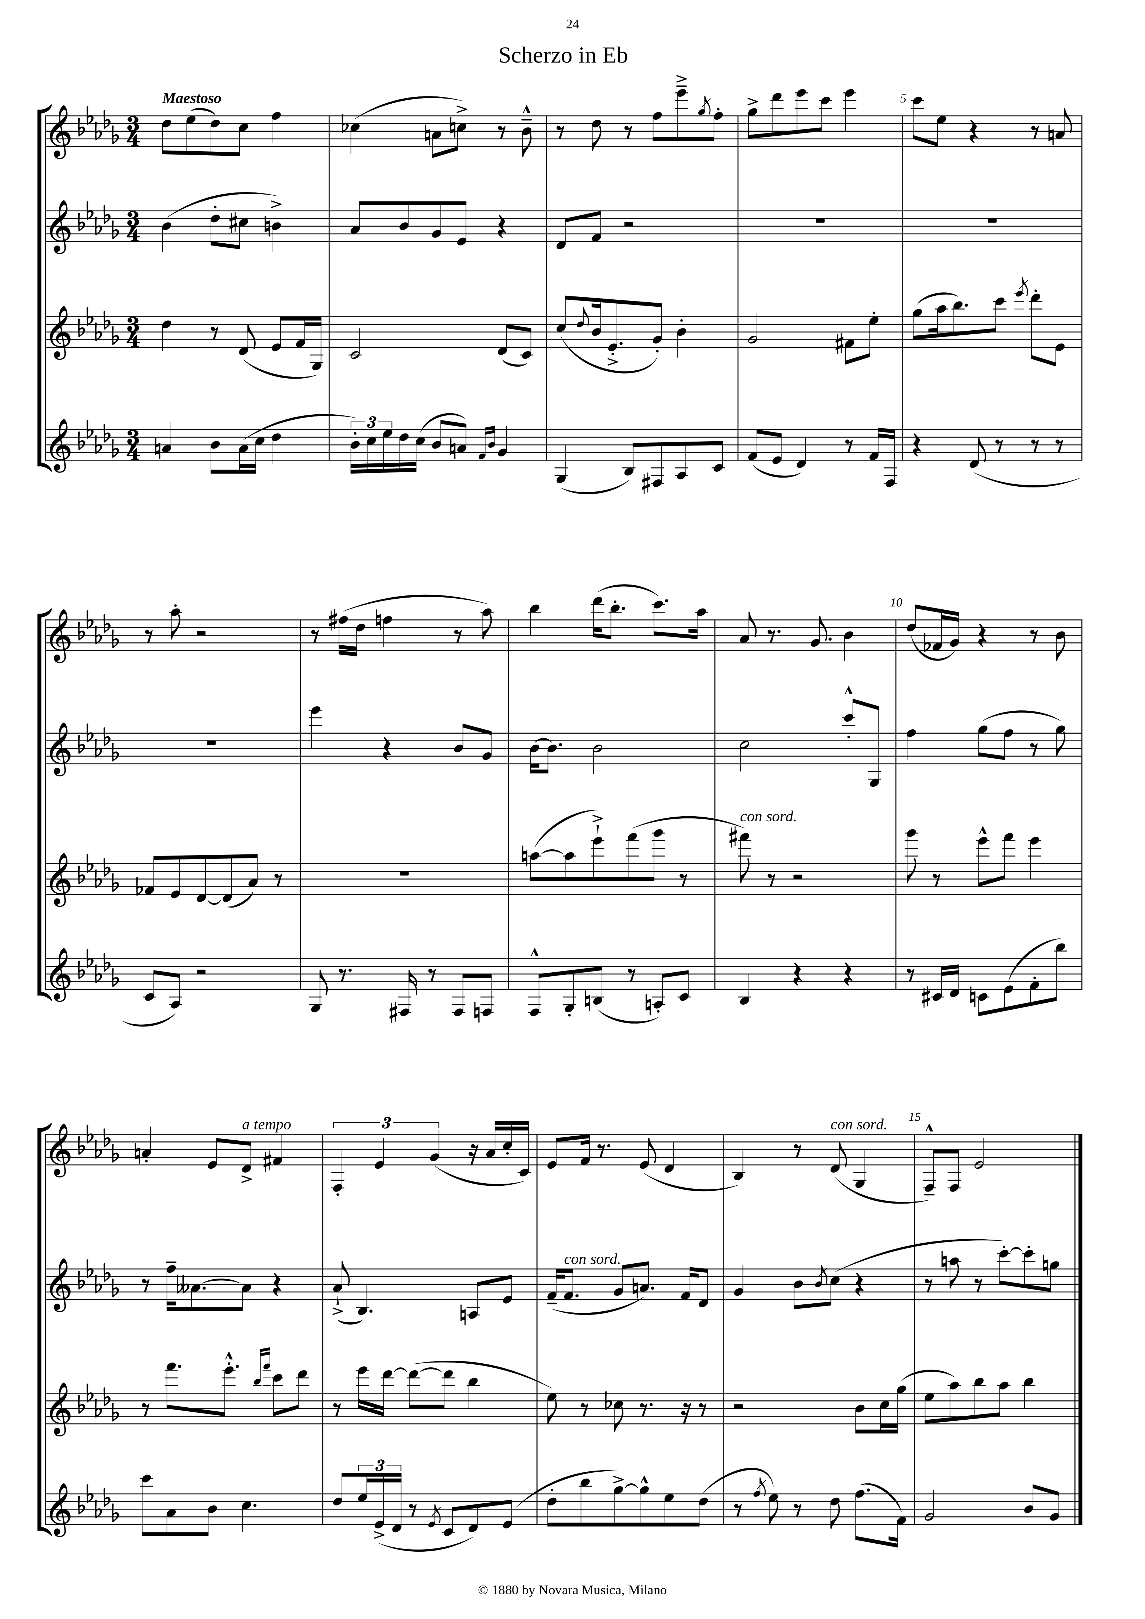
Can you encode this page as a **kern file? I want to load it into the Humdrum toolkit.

**kern	**kern	**kern	**kern
*part4	*part3	*part2	*part1
*staff4	*staff3	*staff2	*staff1
*clefG2	*clefG2	*clefG2	*clefG2
*k[b-e-a-d-g-]	*k[b-e-a-d-g-]	*k[b-e-a-d-g-]	*k[b-e-a-d-g-]
*M3/4	*M3/4	*M3/4	*M3/4
=1	=1	=1	=1
!	!	!	!LO:TX:a:B:t=Maestoso
4an/	4dd-\	(4b-\	8dd-\L
.	.	.	(8ee-\
8b-\L	8r	8dd-'\L	8dd-\)
(16a\L	(8d-/	8cc#X\J	8cc\J
16cc\JJ	.	.	.
4dd-\	8e-/L	4bn^\)	4ff\
.	16f/L	.	.
.	16G-/JJ)	.	.
=2	=2	=2	=2
24b-'\LL)	2c/	8a-/L	(4cc-X\
24cc\	.	.	.
24ee-\	.	.	.
16dd-\	.	8b-/	.
(16cc\JJ	.	.	.
8b-/L	.	8g-/	8an\L
8an/J)	.	8e-/J	8ccn^\J)
16qqf/LL	.	.	.
16qqb-/JJ	.	.	.
4g-/	(8d-/L	4r	8r
.	8c/J)	.	8b-~^^\
=3	=3	=3	=3
(4G-/	(8cc/L	8d-/L	8r
.	8qqdd-/	.	.
.	16b-/k	8f/J	8dd-\
.	8.e-'^/	.	.
8B-/L)	.	2r	8r
8F#X/	8g-'/J)	.	8ff\L
8A-/	4b-'\	.	8eee-~^\
.	.	.	8qgg-/
8c/J	.	.	8ff'\J
=4	=4	=4	=4
(8f/L	2g-/	2.r	8gg-^\L
8e-/J	.	.	8ddd-\
4d-/)	.	.	8eee-\
.	.	.	8ccc\J
8r	8f#X\L	.	4eee-\
16f/LL	8ee-'\J	.	.
16F/JJ	.	.	.
=5	=5	=5	=5
4r	(8gg-\L	2.r	8ccc\L
.	16aa-\k	.	8ee-\J
.	8.bb-\)	.	.
(8d-/	.	.	4r
8r	8ccc\J	.	.
.	8qeee-/	.	.
8r	8ddd-'\L	.	8r
8r	8e-\J	.	8an/
!!LO:LB:g=z
=6	=6	=6	=6
8c/L	8f-X/L	2.r	8r
8A-/J)	8e-/	.	8aa-'\
2r	[8d-/	.	2r
.	(8d-/]	.	.
.	8a-/J)	.	.
.	8r	.	.
=7	=7	=7	=7
8G-/	2.r	4eee-\	8r
8.r	.	.	(16ff#X\LL
.	.	.	16dd-\JJ
.	.	4r	4ffn\
16F#X/	.	.	.
8r	.	.	.
8F#/L	.	8b-/L	8r
8Fn/J	.	8g-/J	8aa-\)
=8	=8	=8	=8
8F^^/L	([8aan\L	[16b-\KL	4bb-\
.	.	8.b-\J]	.
8G-'/	8aa\]	.	.
(8Bn/J	8eee-`^\)	2b-\	(16ddd-\KL
.	.	.	8.bb-'\J
8r	(8fff\	.	.
8An'/L)	8ggg-\J	.	8.ccc\L)
8c/J	8r	.	.
.	.	.	16aa-\Jk
=9	=9	=9	=9
!	!LO:TX:a:i:t=con sord.	!	!
4B-/	8fff#X\)	2cc\	8a-/
.	8r	.	8.r
4r	2r	.	.
.	.	.	8.g-/
4r	.	8ccc'^^/L	4b-\
.	.	8G-/J	.
=10	=10	=10	=10
8r	8ggg-\	4ff\	(8dd-/L
16c#X/LL	8r	.	16f-X/L
16d-/JJ	.	.	16g-/JJ)
8cn\L	8eee-^^\L	(8gg-\L	4r
(8e-\	8fff\J	8ff\J	.
8f'\	4eee-\	8r	8r
8bb-\J)	.	8gg-\)	8b-\
!!LO:LB:g=z
=11	=11	=11	=11
8ccc\L	8r	8r	4an'/
8a-\	8.fff\L	16ff~\KL	.
.	.	[8.a--X\	.
8b-\J	.	.	8e-/L
.	8.eee-'^^\J	.	.
!	!	!	!LO:TX:a:i:t=a tempo
4.cc\	.	8a--\J]	8d-^/J
.	16qqbb-/LL	.	.
.	16qqfff/JJ	.	.
.	8ccc\L	4r	4f#X/
.	8ddd-\J	.	.
=12	=12	=12	=12
8dd-/L	8r	(8a-`^/	6F'/
24ee-/L	16eee-\LL	4.B-/)	.
(24e-^/	.	.	6e-/
.	[16ddd-\JJ	.	.
24d-/JJ	.	.	.
8r	(8ddd-\L_	.	.
.	.	.	(6g-/
8qe-/	.	.	.
8c/L	8ddd-\J]	.	.
8d-/)	4bb-\	8An/L	16r
.	.	.	16a-/LL
(8e-/J	.	8e-/J	16cc'/
.	.	.	16c/JJ)
=13	=13	=13	=13
8dd-'\L	8ee-\)	(16f~/KL	8e-/L
!	!	!LO:TX:a:i:t=con sord.	!
.	.	8.f/J	.
8bb-\	8r	.	16f/Jk
.	.	.	8.r
[8gg-^\)	8cc-X\	8g-/L	.
8gg-^^\]	8.r	8.an/J)	(8e-/
8ee-\	.	.	4d-/
.	16r	16f/KL	.
(8dd-\J	8r	8d-/J	.
=14	=14	=14	=14
8r	2r	4g-/	4B-/)
8qff/	.	.	.
8ee-\)	.	.	.
8r	.	8b-\L	8r
.	.	8qb-/	.
!	!	!	!LO:TX:a:i:t=con sord.
8dd-\	.	(8cc\J	(8d-/
(8.ff\L	8b-\L	4r	4G-/
.	16cc\L	.	.
16f\Jk)	(16gg-\JJ	.	.
=15	=15	=15	=15
2g-/	8ee-\L	8r	8F~^^/L)
.	8aa-\)	8aan\	8F/J
.	8bb-\	8r	2e-/
.	8aa-\J	[8ccc'\L)	.
8b-/L	4bb-\	8ccc'\]	.
8g-/J	.	8ggn\J	.
==	==	==	==
*-	*-	*-	*-
